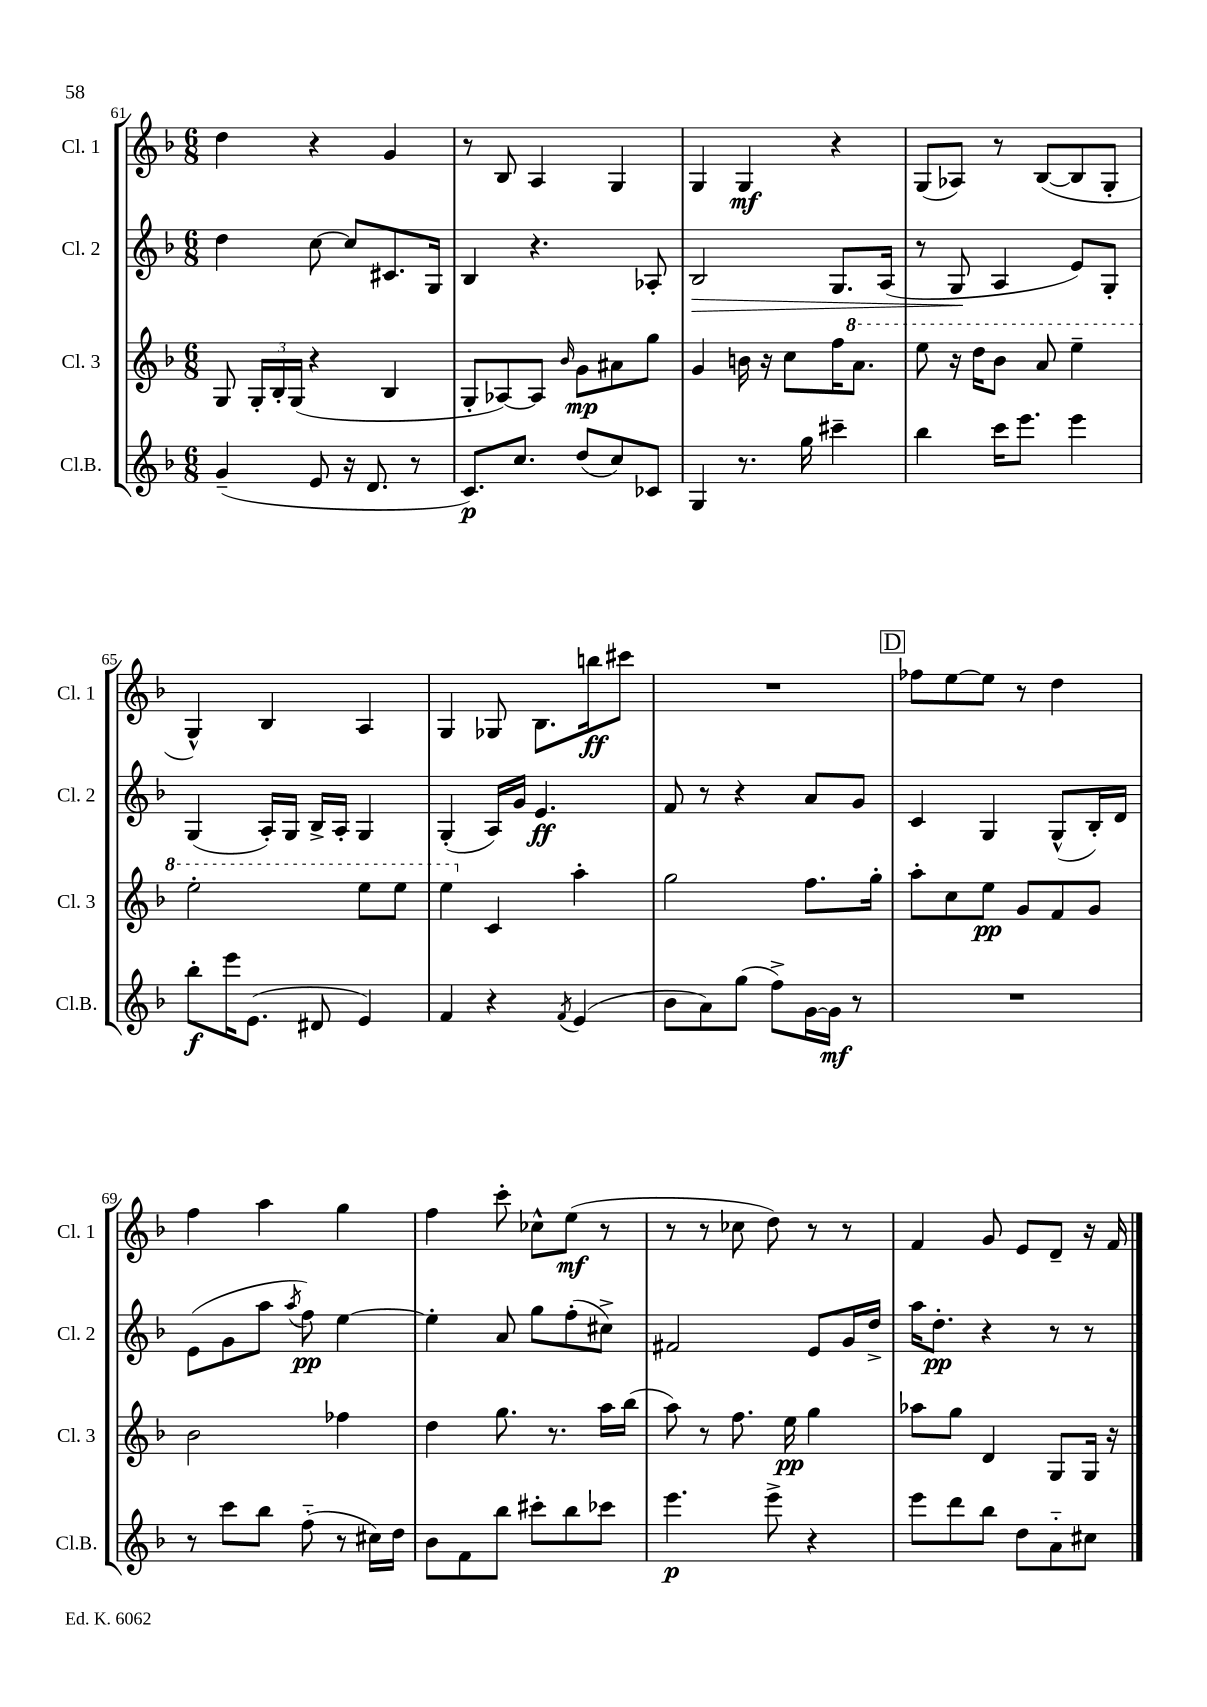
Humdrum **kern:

**kern	**kern	**kern	**kern
*staff4	*staff3	*staff2	*staff1
*clefG2	*clefG2	*clefG2	*clefG2
*k[b-]	*k[b-]	*k[b-]	*k[b-]
*M6/8	*M6/8	*M6/8	*M6/8
(4g~/	8G/	4dd\	4dd\
.	24G'/LL	.	.
.	24B-'/	.	.
.	(24G/JJ	.	.
8e/	4r	[8cc\	4r
16r	.	8cc/]L	.
8.d/	.	.	.
.	4B-/	8.c#/	4g/
8r	.	.	.
.	.	16G/Jk	.
=	=	=	=
8.c/L)	8G'/L	4B-/	8r
.	[8A-/)	.	8B-/
8.cc/J	.	.	.
.	8A-/]J	4.r	4A/
.	16qqb-/	.	.
(8dd/L	8g\L	.	.
8cc/)	8a#\	.	4G/
8c-/J	8gg\J	8A-'/	.
=	=	=	=
4G/	4g/	2B-/	4G/
8.r	16b\	.	4G/
.	16r	.	.
.	8cc\L	.	.
16gg\	.	.	.
4ccc#~\	16ff\K	8.G/L	4r
.	8.aa\J	.	.
.	.	(16A/Jk	.
=	=	=	=
4bb-\	8eee\	8r	(8G/L
.	16r	8G/	8A-/J)
.	16ddd\LK	.	.
16ccc\LK	8bb-\J	4A/	8r
8.eee\J	.	.	.
.	8aa/	.	([8B-/L
4eee\	4eee~\	8e/L)	8B-/]
.	.	8G'/J	8G'/J
=	=	=	=
8bb-'\L	2eee'\	(4G/	4G^^/)
16eee\K	.	.	.
(8.e\J	.	.	.
.	.	16A'/LL)	4B-/
.	.	16G/JJ	.
8d#/	.	16B-^/LL	.
.	.	16A'/JJ	.
4e/)	8eee\L	4G/	4A/
.	8eee\J	.	.
=	=	=	=
4f/	4eee\	(4G'/	4G/
4r	4c/	16A/LL)	8G-/
.	.	16g/JJ	.
.	.	4.e/	8.B-\L
8qf/	.	.	.
(4e/	4aa'\	.	.
.	.	.	16bb\k
.	.	.	8ccc#\J
=	=	=	=
8b-\L	2gg\	8f/	2.r
8a\)	.	8r	.
(8gg\J	.	4r	.
8ff^\L)	.	.	.
[16g\L	8.ff\L	8a/L	.
16g\]JJ	.	.	.
8r	.	8g/J	.
.	16gg'\Jk	.	.
=	=	=	=
2.r	8aa'\L	4c/	8ff-\L
.	8cc\	.	[8ee\
.	8ee\J	4G/	8ee\]J
.	8g/L	.	8r
.	8f/	(8G^^/L	4dd\
.	8g/J	16B-'/L)	.
.	.	16d/JJ	.
=	=	=	=
8r	2b-\	(8e\L	4ff\
8ccc\L	.	8g\	.
8bb-\J	.	8aa\J	4aa\
.	.	8qaa/	.
(8ff'~\	.	8ff\)	.
8r	4ff-\	[4ee\	4gg\
16cc#\LL)	.	.	.
16dd\JJ	.	.	.
=	=	=	=
8b-\L	4dd\	4ee'\]	4ff\
8f\	.	.	.
8bb-\J	8.gg\	8a/	8ccc'\
8ccc#'\L	.	8gg\L	8cc-^^\L
.	8.r	.	.
8bb-\	.	(8ff'\	(8ee\J
8ccc-\J	16aa\LL	8cc#^\J)	8r
.	(16bb-\JJ	.	.
=	=	=	=
4.eee\	8aa\)	2f#/	8r
.	8r	.	8r
.	8.ff\	.	8cc-\
8eee^\	.	.	8dd\)
.	16ee\	.	.
4r	4gg\	8e/L	8r
.	.	16g/L	8r
.	.	16dd^/JJ	.
=	=	=	=
8eee\L	8aa-\L	16aa\LK	4f/
.	.	8.dd'\J	.
8ddd\	8gg\J	.	.
8bb-\J	4d/	4r	8g/
8dd\L	.	.	8e/L
8a'~\	8G/L	8r	8d~/J
8cc#\J	16G/Jk	8r	16r
.	16r	.	16f/
==	==	==	==
*-	*-	*-	*-
